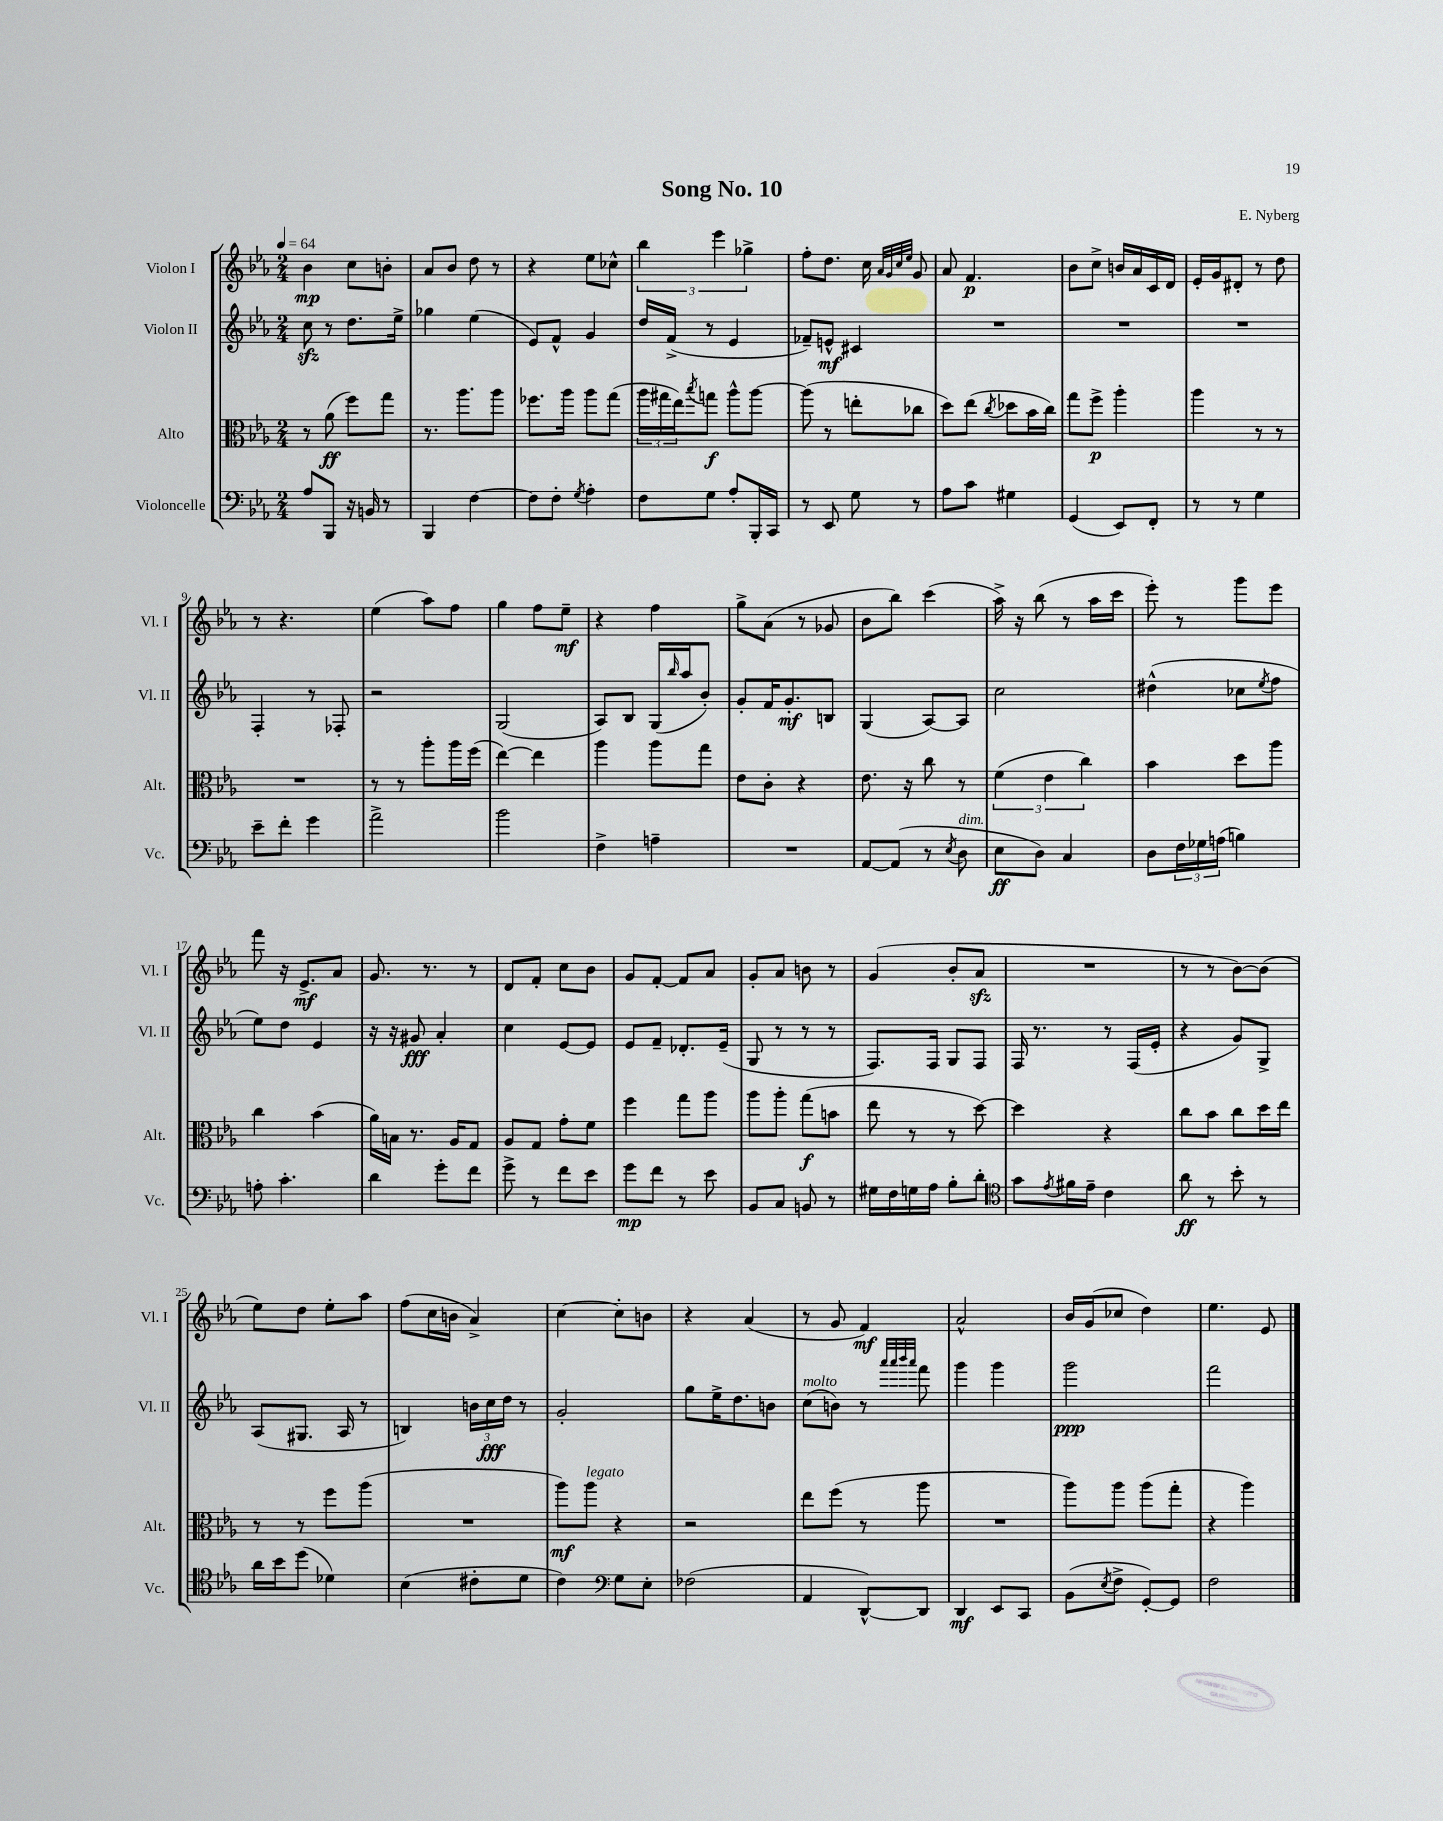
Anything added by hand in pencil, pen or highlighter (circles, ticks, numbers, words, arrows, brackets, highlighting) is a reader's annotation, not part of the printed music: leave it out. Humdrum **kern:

**kern	**kern	**kern	**kern
*staff4	*staff3	*staff2	*staff1
*clefF4	*clefC3	*clefG2	*clefG2
*k[b-e-a-]	*k[b-e-a-]	*k[b-e-a-]	*k[b-e-a-]
*M2/4	*M2/4	*M2/4	*M2/4
*MM64	*MM64	*MM64	*MM64
8A-/L	8r	8cc\	4b-\
8BBB-/J	(8a-\	8r	.
16r	8ff\L)	8.dd\L	8cc\L
16BB/	.	.	.
8r	8gg\J	.	8b'\J
.	.	16ee-^\Jk	.
=	=	=	=
4BBB-/	8.r	4gg-\	8a-/L
.	.	.	8b-/J
.	8.aa-\L	.	.
[4F\	.	(4ee-\	8dd\
.	8aa-\J	.	8r
=	=	=	=
8F\]L	8.ff-\L	8e-/L)	4r
8F'\J	.	8f^^/J	.
.	16aa-\Jk	.	.
8qG/	.	.	.
4A-'\	8aa-\L	4g/	8ee-\L
.	(8gg\J	.	8cc-^^\J
=	=	=	=
8F\L	24aa-\LL	16dd/LL	6bb-\
.	24gg#\	.	.
.	.	(16f^/JJ	.
.	24ee-\J)	.	.
.	8qbb-/	.	.
8G\J	8gg\J	8r	.
.	.	.	6eee-\
8A-'/L	8aa-^^\L	4e-/	.
.	.	.	6gg-^\
16BBB-'/L	[8aa-\J	.	.
16CC/JJ	.	.	.
=	=	=	=
8r	(8aa-\]	8f-~/L)	8ff'\L
8EE-/	8r	8e^^/J	8.dd\J
8G\	8ee'\L	4c#/	.
.	.	.	16cc\
.	.	.	32qqa-/LLL
.	.	.	32qqg/
.	.	.	32qqcc/
.	.	.	32qqee-/JJJ
8r	8cc-\J	.	8g/
=	=	=	=
8A-\L	8dd\L)	2r	8a-/
8c\J	(8ee-\J	.	4.f/
.	8qcc/	.	.
4G#\	8dd-\L	.	.
.	16b-\L	.	.
.	16cc\JJ)	.	.
=	=	=	=
(4GG/	8gg\L	2r	8b-\L
.	8ff^\J	.	8cc^\J
8EE-/L)	4aa-'\	.	16b/LL
.	.	.	16a-/
8FF'/J	.	.	16c/
.	.	.	16d/JJ
=	=	=	=
8r	4aa-\	2r	16e-'/LL
.	.	.	16g/J
8r	.	.	8d#'/J
4G\	8r	.	8r
.	8r	.	8dd\
=	=	=	=
8e-~\L	2r	4F'/	8r
8f'\J	.	.	4.r
4g\	.	8r	.
.	.	8F-'/	.
=	=	=	=
2a-^\	8r	2r	(4ee-\
.	8r	.	.
.	8aa-'\L	.	8aa-\L)
.	16aa-\L	.	8ff\J
.	(16ff\JJ	.	.
=	=	=	=
2b-\	[4ee-\)	(2G/	4gg\
.	4ee-\]	.	8ff\L
.	.	.	8ee-~\J
=	=	=	=
4F^\	4aa-\	8A-/L)	4r
.	.	8B-/J	.
4A~\	8aa-\L	(16G/LL	4ff\
.	.	16qqbb-/	.
.	.	16aa-/J	.
.	8gg\J	8b-'/J)	.
=	=	=	=
2r	8e-\L	8g'/L	8gg^\L
.	8c'\J	16f/K	(8a-\J
.	.	8.g'/	.
.	4r	.	8r
.	.	8B/J	8g-/
=	=	=	=
[8AA-/L	8.e-\	(4G/	8b-\L
(8AA-/]J	.	.	8bb-\J)
.	16r	.	.
8r	8cc\	[8A-/L)	(4ccc\
8qE-/	.	.	.
8D\	8r	8A-/]J	.
=	=	=	=
8E-\L	(6f\	2cc\	16aa-^\)
.	.	.	16r
8D\J)	.	.	(8bb-\
.	6e-\	.	.
4C/	.	.	8r
.	6cc\)	.	.
.	.	.	16aa-\LL
.	.	.	16ccc\JJ
=	=	=	=
8D\L	4b-\	(4dd#^^\	8eee-'\)
24F\L	.	.	8r
24G-\	.	.	.
(24A\JJ	.	.	.
4B\)	8dd\L	8cc-\L	8ggg\L
.	.	8qee-/	.
.	8aa-\J	8ff\J	8eee-\J
=	=	=	=
8A'\	4cc\	8ee-\L)	8fff\
4.c'\	.	8dd\J	16r
.	.	.	8.e-^/L
.	(4b-\	4e-/	.
.	.	.	8a-/J
=	=	=	=
4d\	16a-\LL)	16r	8.g/
.	16B\JJ	16r	.
.	8.r	8g#/	.
.	.	.	8.r
8g'\L	.	4a-'/	.
.	16A-/LK	.	.
8f\J	8G/J	.	8r
=	=	=	=
8g^\	8A-/L	4cc\	8d/L
8r	8G/J	.	8f'/J
8f\L	8g'\L	[8e-/L	8cc\L
8e-\J	8f\J	8e-/]J	8b-\J
=	=	=	=
8g\L	4ff\	8e-/L	8g/L
8f\J	.	8f~/J	[8f'/J
8r	8gg\L	8.d-'/L	8f/]L
8e-\	8aa-\J	.	8a-/J
.	.	(16e-~/Jk	.
=	=	=	=
8BB-/L	8aa-\L	8G/	8g'/L
8C/J	8aa-'\J	8r	8a-/J
8BB/	(8gg\L	8r	8b\
8r	8b\J	8r	8r
=	=	=	=
16G#\LL	8ee-\	8.F/L)	(4g/
16F\	.	.	.
16G\	8r	.	.
16A-\JJ	.	16F/Jk	.
8B-'\L	8r	8G/L	8b-'/L
8d'\J	[8dd\)	8F/J	8a-/J
=	=	=	=
*clefC4	*	*	*
8g\L	4dd\]	16F/	2r
.	.	8.r	.
8qe-/	.	.	.
16f#\L	.	.	.
16e-~\JJ	.	.	.
4c\	4r	8r	.
.	.	(16F/LL	.
.	.	16e-'/JJ	.
=	=	=	=
8a-\	8cc\L	4r	8r
8r	8b-\J	.	8r
8b-'\	8cc\L	8g/L)	[8b-\L)
8r	16dd\L	8G^/J	(8b-\]J
.	16ee-\JJ	.	.
=	=	=	=
16a-\LL	8r	(8A-/L	8ee-\L)
16b-\J	.	.	.
(8dd\J	8r	8.G#/J	8dd\J
4d-\)	8ff\L	.	8ee-'\L
.	.	16A-/	.
.	(8aa-\J	8r	8aa-\J
=	=	=	=
(4B-\	2r	4B/)	(8ff\L
.	.	.	16cc\L
.	.	.	16b\JJ
8c#'\L	.	24b\LL	4a-^/)
.	.	24cc\	.
.	.	24dd\JJ	.
8d\J	.	8r	.
=	=	=	=
4c\)	8aa-\L)	2g'/	[4cc\
.	8aa-\J	.	.
*clefF4	*	*	*
8G\L	4r	.	8cc'\]L
8E-'\J	.	.	8b\J
=	=	=	=
(2F-\	2r	8gg\L	4r
.	.	16ee-^\K	.
.	.	8.dd\	.
.	.	.	(4a-/
.	.	8b\J	.
=	=	=	=
4AA-/	8ee-\L	(8cc\L	8r
.	(8ff\J	8b\J)	8g/
[8DD^^/L)	8r	8r	4f/)
.	.	32qqaaa-/LLL	.
.	.	32qqaaa-/	.
.	.	32qqbbb-/	.
.	.	32qqaaa-/JJJ	.
8DD/]J	8aa-\	8fff\	.
=	=	=	=
4DD/	2r	4ggg\	2a-^^/
8EE-/L	.	4ggg\	.
8CC/J	.	.	.
=	=	=	=
(8BB-\L	8aa-\L)	2ggg\	16b-/LL
.	.	.	(16g/J
8qE-/	.	.	.
8F^\J	8aa-\J	.	8cc-/J
[8GG'/L)	(8aa-\L	.	4dd\)
8GG/]J	8gg'\J	.	.
=	=	=	=
2F\	4r	2fff\	4.ee-\
.	4aa-\)	.	.
.	.	.	8e-/
==	==	==	==
*-	*-	*-	*-
